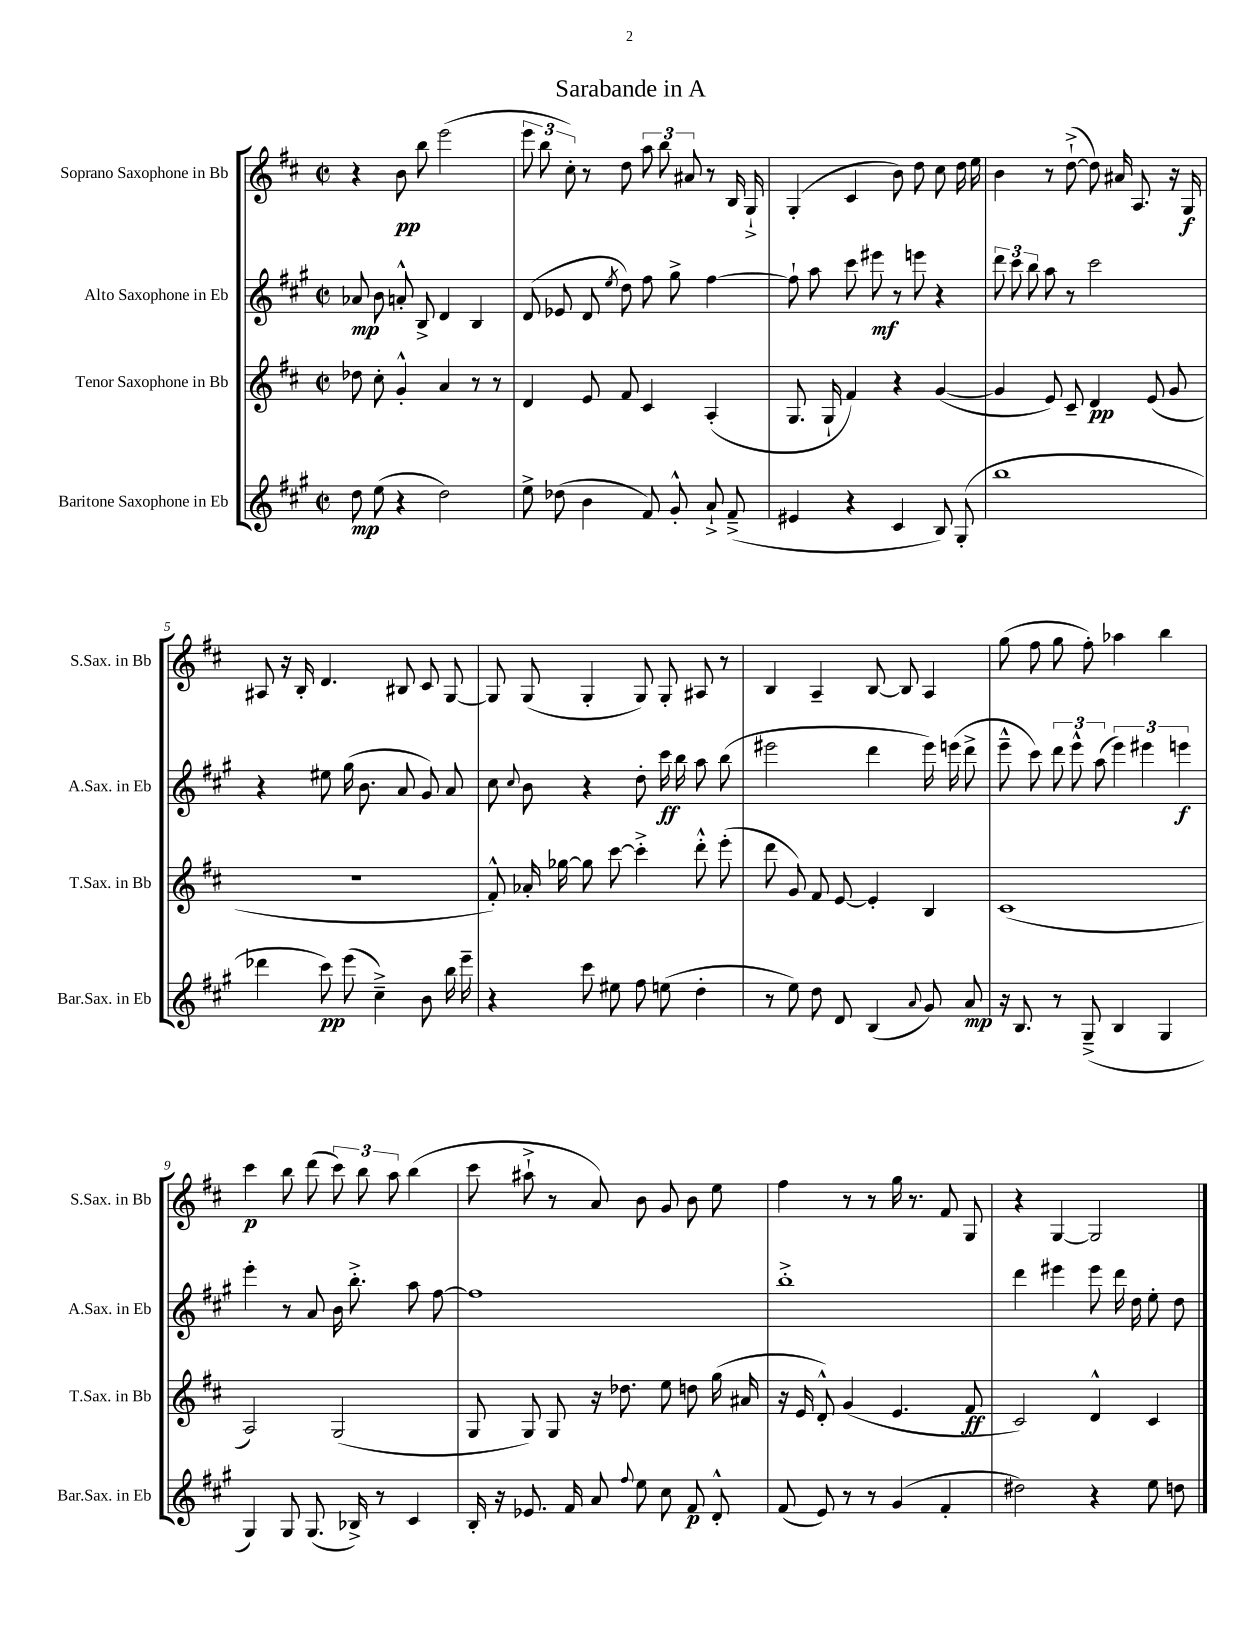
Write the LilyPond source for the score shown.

\header { title = "Sarabande in A" }
<<
\new StaffGroup <<
\new Staff = "s0" \with { instrumentName = "Soprano Saxophone in Bb" shortInstrumentName = "S.Sax. in Bb" } {
    \clef treble \key d \major \defaultTimeSignature \time 2/2
    \autoBeamOff r4 b'8\pp b''8 e'''2( |
    \tuplet 3/2 { e'''8 b''8 cis''8-.) } r8 d''8 \tuplet 3/2 { a''8 b''8 ais'8 } r8 b16 g16-!-> |
    g4-.( cis'4 b'8) d''8 cis''8 d''16 e''16 |
    b'4 r8 d''8~-!->( d''8) ais'16 a8. r16 g16\f |
    ais8 r16 b16-. d'4. bis8 cis'8 g8~ |
    g8 g8( g4-. g8) g8-. ais8 r8 |
    b4 a4-- b8~ b8 a4 |
    g''8( fis''8 g''8 fis''8-.) aes''4 b''4 |
    cis'''4\p b''8 d'''8( \tuplet 3/2 { cis'''8) b''8 a''8 } b''4( |
    cis'''8 ais''8-!-> r8 a'8) b'8 g'8 b'8 e''8 |
    fis''4 r8 r8 g''16 r8. fis'8 g8 |
    r4 g4~ g2 \bar "|." |
}
\new Staff = "s1" \with { instrumentName = "Alto Saxophone in Eb" shortInstrumentName = "A.Sax. in Eb" } {
    \clef treble \key a \major \defaultTimeSignature \time 2/2
    \autoBeamOff aes'8\mp b'8 a'8-.-^ b8-> d'4 b4 |
    d'8( ees'8 d'8 \acciaccatura { e''8 } d''8) fis''8 gis''8-> fis''4~ |
    fis''8-! a''8 cis'''8 eis'''8\mf r8 e'''8 r4 |
    \tuplet 3/2 { d'''8 cis'''8 b''8 } a''8 r8 cis'''2 |
    r4 eis''8 gis''16( b'8. a'8 gis'8) a'8 |
    cis''8 \appoggiatura { cis''8 } b'8 r4 d''8-. cis'''16\ff b''16 a''8 b''8( |
    eis'''2 d'''4 eis'''16) e'''16( d'''8-> |
    e'''8---^ cis'''8) \tuplet 3/2 { d'''8 e'''8-^ a''8( } \tuplet 3/2 { e'''4) eis'''4 e'''4\f } |
    e'''4-. r8 a'8 b'16 b''8.-.-> a''8 fis''8~ |
    fis''1 |
    b''1-.-> |
    d'''4 eis'''4 eis'''8 d'''16 d''16 e''8-. d''8 \bar "|." |
}
\new Staff = "s2" \with { instrumentName = "Tenor Saxophone in Bb" shortInstrumentName = "T.Sax. in Bb" } {
    \clef treble \key d \major \defaultTimeSignature \time 2/2
    \autoBeamOff des''8 cis''8-. g'4-.-^ a'4 r8 r8 |
    d'4 e'8 fis'8 cis'4 a4-.( |
    g8. g16-! fis'4) r4 g'4~( |
    g'4 e'8) cis'8-- d'4\pp e'8( g'8 |
    R1 |
    fis'8-.-^) aes'16-. ges''16~ ges''8 cis'''8~ cis'''4-.-> d'''8-.-^ e'''8-.( |
    d'''8 g'8) fis'8 e'8~ e'4-. b4 |
    cis'1( |
    a2) g2( |
    g8 g8) g8 r16 des''8. e''8 d''8 g''16( ais'16 |
    r16 e'16 d'8-.-^) g'4( e'4. fis'8\ff |
    cis'2) d'4-^ cis'4 \bar "|." |
}
\new Staff = "s3" \with { instrumentName = "Baritone Saxophone in Eb" shortInstrumentName = "Bar.Sax. in Eb" } {
    \clef treble \key a \major \defaultTimeSignature \time 2/2
    \autoBeamOff d''8\mp e''8( r4 d''2) |
    e''8-> des''8( b'4 fis'8) gis'8-.-^ a'8-!-> fis'8--->( |
    eis'4 r4 cis'4 b8) gis8-.( |
    b''1 |
    des'''4 cis'''8\pp) e'''8( cis''4--->) b'8 b''16 e'''16-- |
    r4 cis'''8 eis''8 fis''8 e''8( d''4-. |
    r8 e''8) d''8 d'8 b4( \appoggiatura { a'8 } gis'8) a'8\mp |
    r16 b8. r8 gis8--->( b4 gis4 |
    gis4) gis8 gis8.( bes16->) r8 cis'4 |
    b16-. r16 ees'8. fis'16 a'8 \appoggiatura { fis''8 } e''8 cis''8 fis'8\p d'8-.-^ |
    fis'8( e'8) r8 r8 gis'4( fis'4-. |
    dis''2) r4 e''8 d''8 \bar "|." |
}
>>
>>
